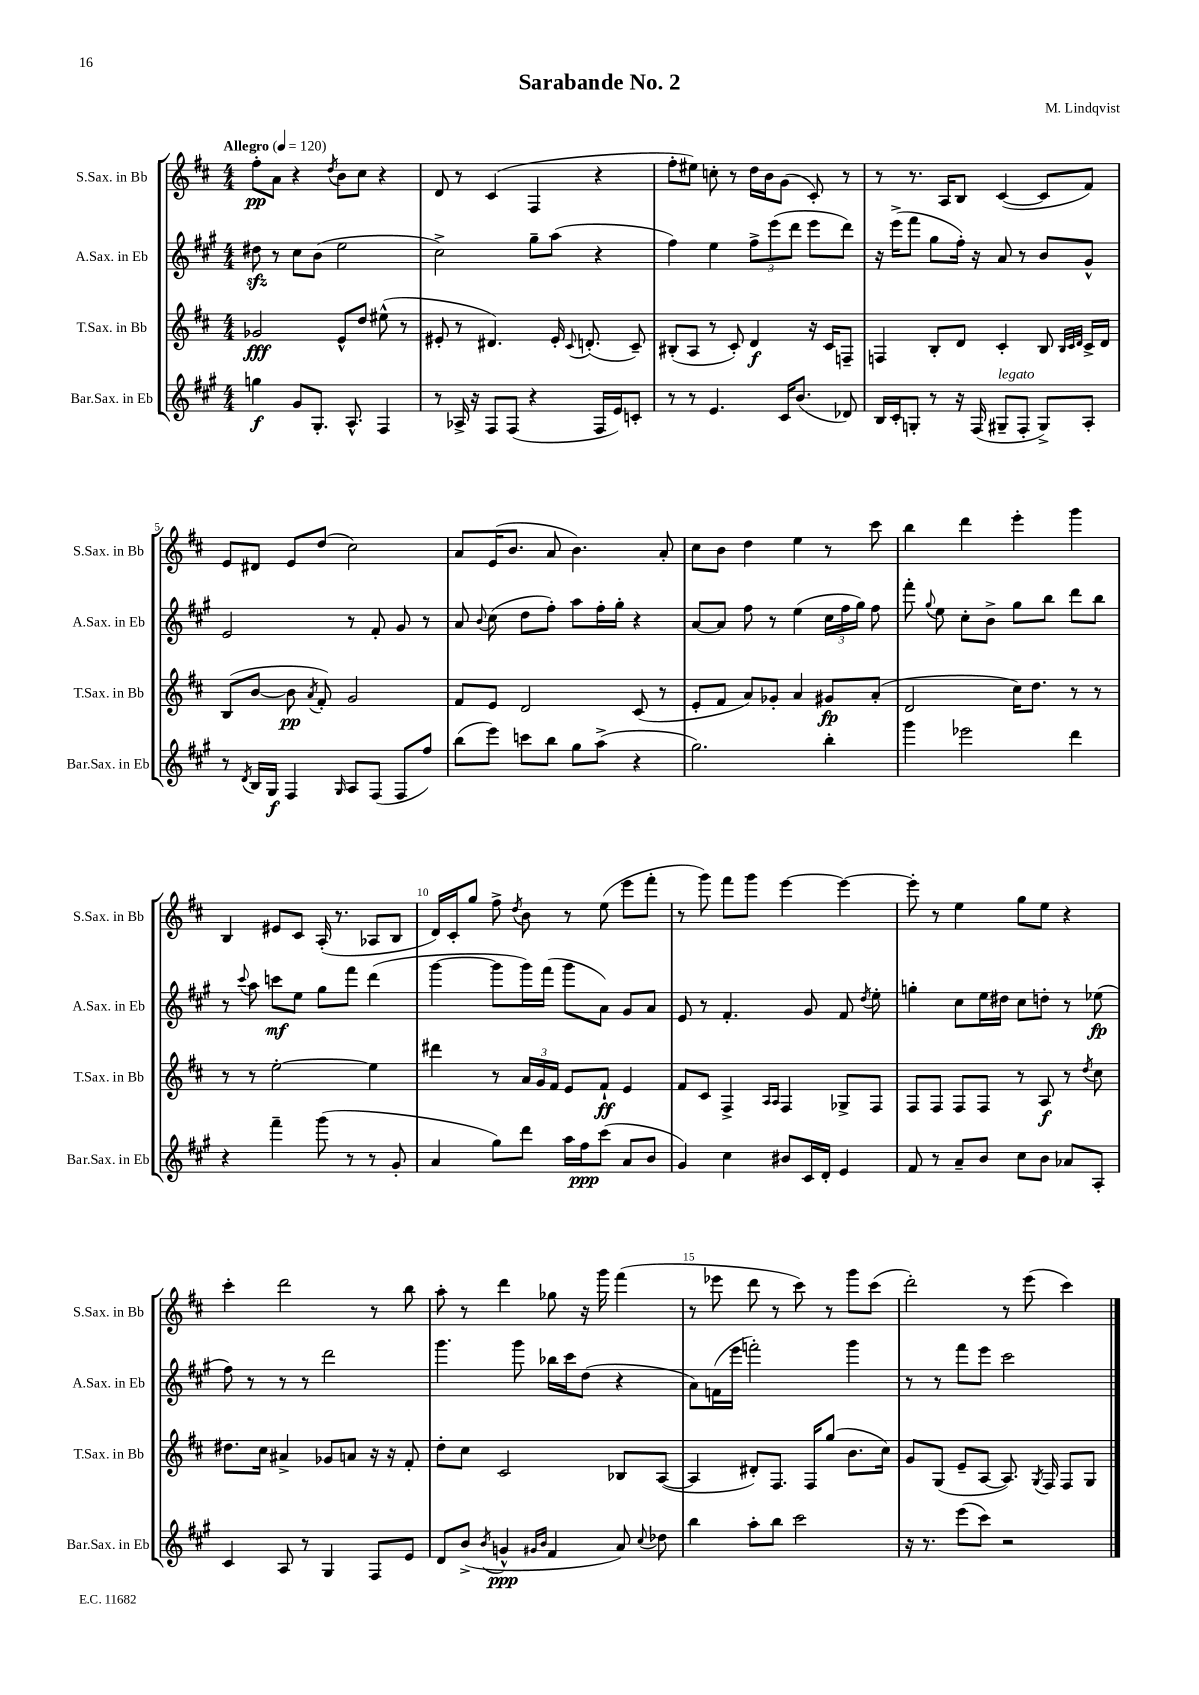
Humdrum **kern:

**kern	**kern	**kern	**kern
*staff4	*staff3	*staff2	*staff1
*clefG2	*clefG2	*clefG2	*clefG2
*k[f#c#g#]	*k[f#c#]	*k[f#c#g#]	*k[f#c#]
*M4/4	*M4/4	*M4/4	*M4/4
*MM120	*MM120	*MM120	*MM120
4gg\	2g-/	8dd#\	8ff#'\L
.	.	8r	8a\J
8g#/L	.	8cc#\L	4r
8.G#'/J	.	(8b\J	.
.	.	.	8qdd/
.	8e^^/L	2ee\	8b\L
8.A^^/	.	.	.
.	8dd/J	.	8cc#\J
4F#/	(8ee#^^\	.	4r
.	8r	.	.
=	=	=	=
8r	8e#'/	2cc#^\)	8d/
16A-^/	8r	.	8r
16r	.	.	.
8F#/L	4.d#/)	.	(4c#/
(8F#/J	.	.	.
4r	.	8gg#~\L	4F#/
.	16e#'/	(8aa\J	.
.	8qqc#/	.	.
.	(8.d'/	.	.
16F#/LL	.	4r	4r
16e/J)	.	.	.
8c'/J	8c#~/)	.	.
=	=	=	=
8r	(8B#'/L	4ff#\)	8ff#'\L
8r	8A/J	.	8ee#\J)
4.e/	8r	4ee\	8cc'\
.	8c#'/)	.	8r
.	4d/	12ff#^\L	16dd\LL
.	.	.	16b\J
.	.	(12eee\	.
16c#/LK	.	.	(8g\J
.	.	12ddd\J	.
(8.b/J	.	.	.
.	16r	8eee\L	8c#'/)
.	16c#/LK	.	.
8d-/)	8F~/J	8ddd\J)	8r
=	=	=	=
16B/LL	4F/	16r	8r
16c#'/J	.	(16eee^\LK	.
8G'/J	.	8fff#\J	8.r
8r	8B'/L	8gg#\L	.
.	.	.	16A/LK
16r	8d/J	16ff#'\Jk)	8B/J
(16F#/	.	16r	.
8G#~/L	4c#'/	8a/	([4c#/
8F#'/J	.	8r	.
8G#^/L)	8B/	8b/L	8c#/]L
.	32qqB/LLL	.	.
.	32qqc#/	.	.
.	32qqd/JJJ	.	.
8A'/J	16c#^/LL	8g#^^/J	8f#/J)
.	16d/JJ	.	.
=	=	=	=
8r	(8B/L	2e/	8e/L
8qd/	.	.	.
16B/LL	[8b/J	.	8d#/J
16G#/JJ	.	.	.
4F#/	8b\]	.	8e/L
.	8qa/	.	.
.	8f#'/)	.	(8dd/J
16qqG#/	.	.	.
8A/L	2g/	8r	2cc#\)
(8F#/J	.	8f#'/	.
8F#/L	.	8g#/	.
8ff#/J)	.	8r	.
=	=	=	=
(8bb\L	8f#/L	8a/	8a/L
.	.	8qqb/	.
8eee\J)	8e/J	(8cc#\	(16e/K
.	.	.	8.b/J
8ccc\L	2d/	8dd\L	.
8bb\J	.	8ff#'\J)	8a/
8gg#\L	.	8aa\L	4.b\)
(8aa^\J	.	16ff#'\L	.
.	.	16gg#'\JJ	.
4r	(8c#/	4r	.
.	8r	.	8a'/
=	=	=	=
2.gg#\)	8e'/L	[8a/L	8cc#\L
.	8f#/J	8a/]J	8b\J
.	8a/L)	8ff#\	4dd\
.	8g-'/J	8r	.
.	4a/	(4ee\	4ee\
4bb'\	8g#/L	24cc#\LL	8r
.	.	24ff#\	.
.	.	24gg#\JJ)	.
.	(8a'/J	8ff#\	8ccc#\
=	=	=	=
4ggg#\	2d/	8fff#'\	4bb\
.	.	8qqgg#/	.
.	.	8ee\	.
2eee-\	.	8cc#'\L	4ddd\
.	.	8b^\J	.
.	16cc#\LK)	8gg#\L	4eee'\
.	8.dd\J	.	.
.	.	8bb\J	.
4ddd\	8r	8ddd\L	4ggg\
.	8r	8bb\J	.
=	=	=	=
4r	8r	8r	4B/
.	.	8qqccc#/	.
.	8r	8aa\	.
4fff#~\	[2ee'\	8ccc\L	8e#/L
.	.	8ee\J	8c#/J
(8ggg#\	.	8gg#\L	(16A'/
.	.	.	8.r
8r	.	8fff#\J	.
8r	4ee\]	(4ddd\	8A-/L
8g#'/	.	.	8B/J
=	=	=	=
4a/	4ddd#\	[4ggg#\	16d/LL)
.	.	.	16c#'/J
.	.	.	8gg/J
8gg#\L)	8r	8ggg#\]L	8ff#^\
.	.	.	8qdd/
8ddd\J	24a/LL	16ggg#\L)	8b\
.	24g/	.	.
.	.	(16fff#\JJ	.
.	24f#/JJ	.	.
16aa\LL	8e/L	8ggg#\L	8r
16ff#\J	.	.	.
(8ccc#\J	8f#`/J	8a\J)	(8ee\
8a/L	4e/	8g#/L	8eee\L
8b/J	.	8a/J	8fff#'\J
=	=	=	=
4g#/)	8f#/L	8e/	8r
.	8c#/J	8r	8ggg\)
4cc#\	4F#^/	4.f#'/	8fff#\L
.	.	.	8ggg\J
.	16qqA/LL	.	.
.	16qqA/JJ	.	.
8b#/L	4F#/	.	[4eee\
16c#/L	.	8g#/	.
16d'/JJ	.	.	.
4e/	8G-^/L	8f#/	4eee\_
.	.	8qdd/	.
.	8F#/J	8ee'\	.
=	=	=	=
8f#/	8F#/L	4gg'\	8eee'\]
8r	8F#/J	.	8r
8a~/L	8F#/L	8cc#\L	4ee\
8b/J	8F#/J	16ee\L	.
.	.	16dd#\JJ	.
8cc#\L	8r	8cc#\L	8gg\L
8b\J	8A/	8dd'\J	8ee\J
8a-/L	8r	8r	4r
.	8qdd/	.	.
8A'/J	8cc#\	(8ee-\	.
=	=	=	=
4c#/	8.dd#\L	8ff#\)	4ccc#'\
.	.	8r	.
.	16cc#\Jk	.	.
8A/	4a#^/	8r	2ddd\
8r	.	8r	.
4G#/	8g-/L	2ddd\	.
.	8a/J	.	.
8F#/L	16r	.	8r
.	16r	.	.
8e/J	8f#'/	.	8bb\
=	=	=	=
8d/L	8dd'\L	4.ggg#\	8aa'\
(8b^/J	8cc#\J	.	8r
8qb/	.	.	.
4g^^/	2c#/	.	4ddd\
.	.	8ggg#\	.
16qqg#/LL	.	.	.
16qqb/JJ	.	.	.
4f#/	.	16bb-\LL	8gg-\
.	.	16ccc#\J	.
.	.	(8dd\J	16r
.	.	.	16ggg\
8a/)	8B-/L	4r	(4fff#\
8qqcc#/	.	.	.
8dd-\	([8A/J	.	.
=	=	=	=
4bb\	4A/]	8a\L)	8r
.	.	(16f\L	8eee-\
.	.	16eee\JJ	.
8aa'\L	8d#'/L)	2fff'\)	8ddd\
8bb\J	8.F#/J	.	8r
2ccc#\	.	.	8ccc#\)
.	16F#/LK	.	.
.	(8gg/J	.	8r
.	8.b\L	4ggg#\	8ggg\L
.	.	.	(8ccc#\J
.	16cc#\Jk)	.	.
=	=	=	=
16r	8g/L	8r	2ddd'\)
8.r	.	.	.
.	(8G/J	8r	.
(8eee\L	8e~/L	8fff#\L	.
8ccc#\J)	[8A/J	8eee\J	.
2r	8.A/])	2ccc#\	8r
.	.	.	(8eee\
.	8qG/	.	.
.	16F#/	.	.
.	8F#/L	.	4ccc#\)
.	8G/J	.	.
==	==	==	==
*-	*-	*-	*-
